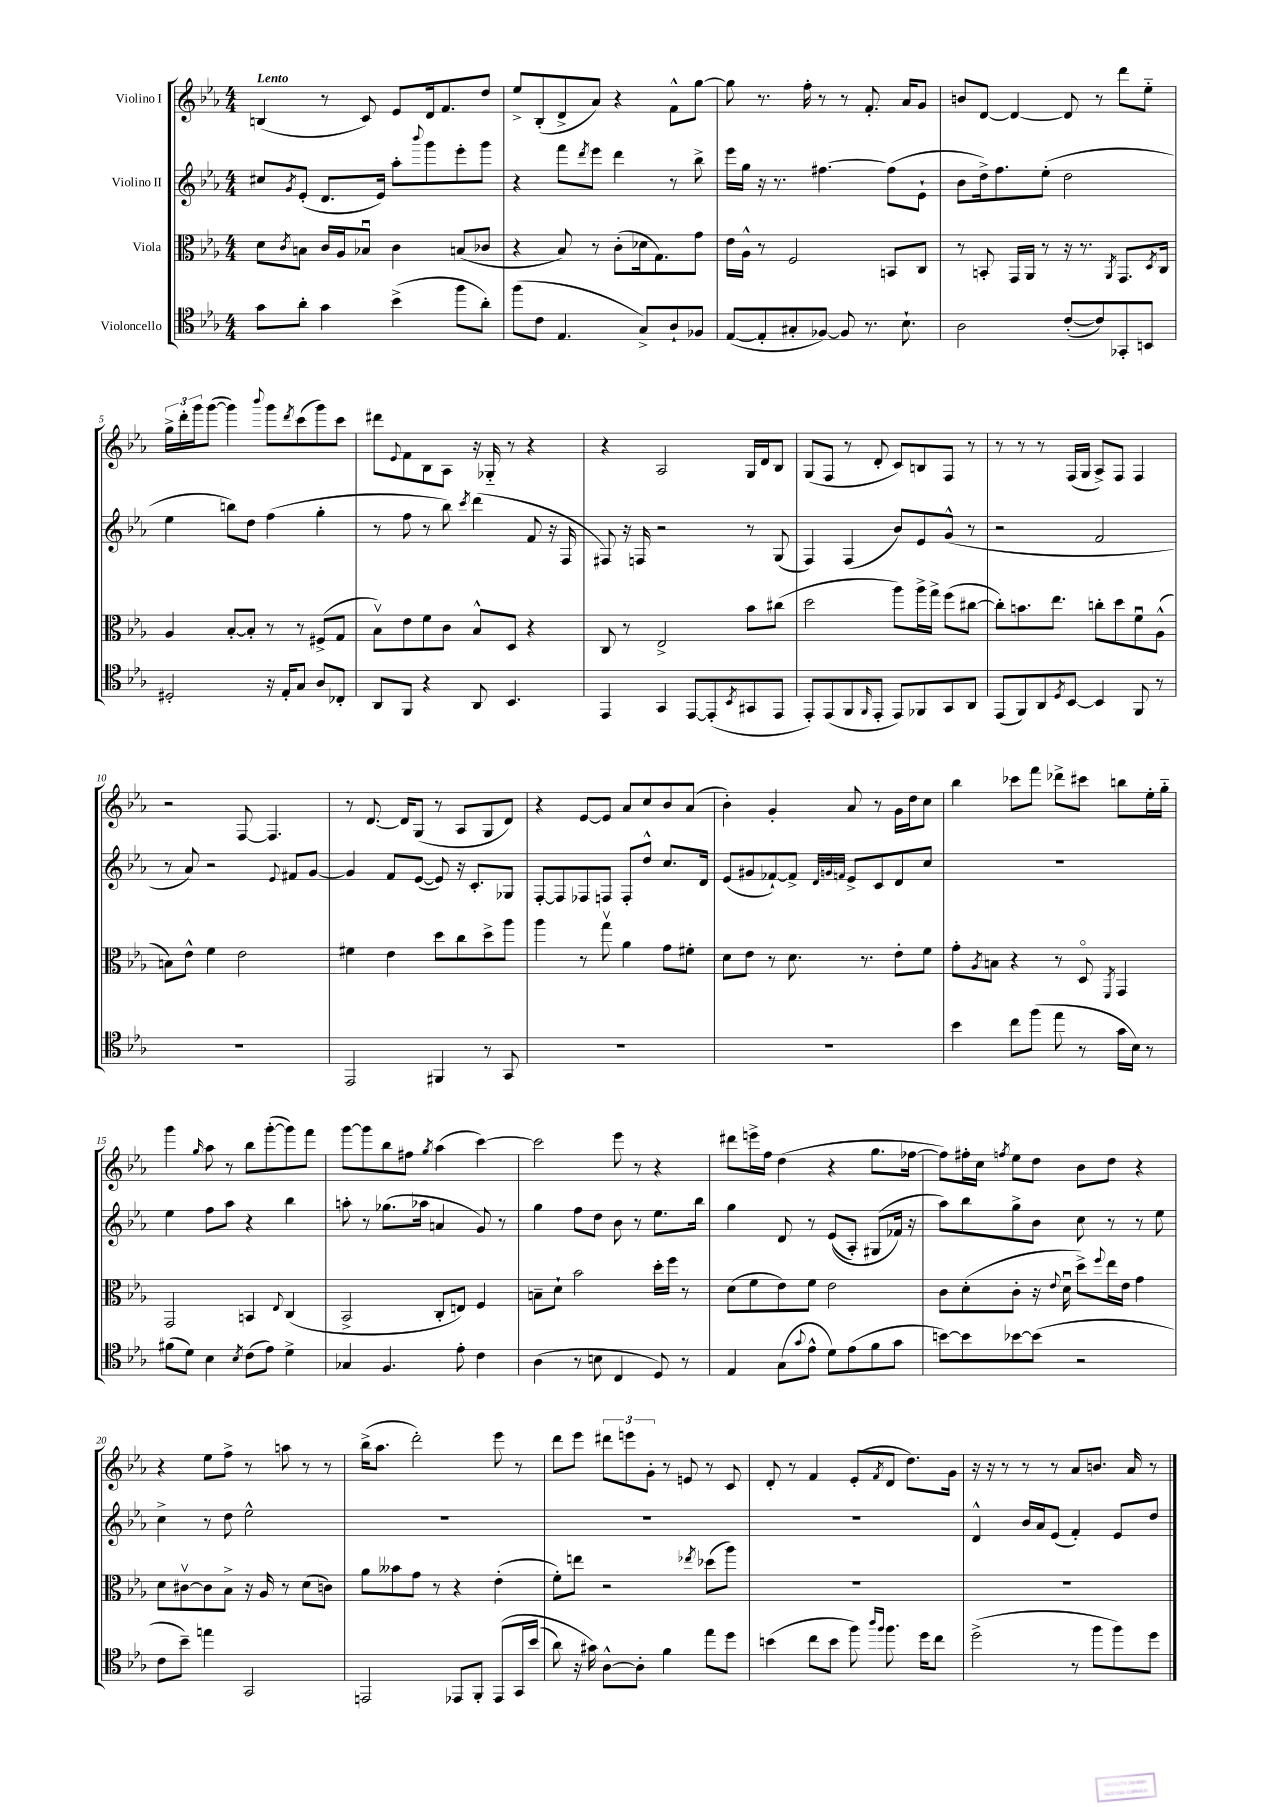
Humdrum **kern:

**kern	**kern	**kern	**kern
*staff4	*staff3	*staff2	*staff1
*clefC4	*clefC3	*clefG2	*clefG2
*k[b-e-a-]	*k[b-e-a-]	*k[b-e-a-]	*k[b-e-a-]
*M4/4	*M4/4	*M4/4	*M4/4
8g	8d	8cc#	(4B
.	8qc	8qg	.
8a-'	8B	(8e-'	.
4g	16c	8.d	8r
.	16A-	.	.
.	8B-u	.	8c)
.	.	16e-)	.
(4b-^	4c	8aa-'	8e-
.	.	8qqbbb-	.
.	.	8ggg	16d
.	.	.	8.f
8ff	(8B	8eee-'	.
8a-')	8c-	8ggg	8dd
=	=	=	=
(8ff	4r	4r	8ee-^
8c	.	.	(8B-'
4.E-	8B-)	8fff	8d^
.	.	8qddd	.
.	8r	8eee-	8a-)
.	(8c'	4ddd	4r
8G^)	16d-	.	.
.	8.G)	.	.
8A-`	.	8r	8f^^
8F-	8g	8bb-^	[8gg
=	=	=	=
([8E-	16e-	16eee-	8gg]
.	16A-^^	16gg	.
8E-']	8r	16r	8.r
.	.	8.r	.
8G#'	2F	.	.
.	.	.	16ff'
[8F-)	.	[4.ff#	8r
8F-]	.	.	8r
8.r	.	.	8.f'
.	8BB	(8ff#]	.
8.B-`	.	.	16a-
.	8C	8e-`	8g
=	=	=	=
2A-	8r	8b-	8b
.	8BB'	16dd^)	[8d
.	.	8.ff	.
.	16GG	.	4d_
.	16AA-	.	.
.	8r	(8ee-'	.
([8c'	16r	2dd	8d]
.	8.r	.	.
8c])	.	.	8r
.	8qAA-	.	.
8GG-'	8.GG	.	8ddd
8BB	.	.	8ee-'~
.	8qD	.	.
.	16C	.	.
=	=	=	=
2D#'	4A-	4ee-	24gg^
.	.	.	24ddd'
.	.	.	24ggg
.	.	.	([8ggg
.	[8B-'	8bb)	4ggg])
.	8B-']	8dd	.
.	.	.	8qqbbb-
16r	8r	(4ff	8ggg
16E-'	.	.	.
.	.	.	8qddd
8G	8r	.	(8ccc
8A-	(8F#^	4gg'	8ggg)
8C-'	8G	.	8ccc
=	=	=	=
8AA-	8B-v)	8r	8ddd#
.	.	.	8qqe-
8FF	8e-	8ff	8f
4r	8f	8r	8B-
.	8c	8bb-)	8A-
.	.	8qccc	.
8AA-	8B-^^	(4ddd	16r
.	.	.	16G-'~
4.BB-	8D	.	8r
.	4r	8f	4r
.	.	16r	.
.	.	16F	.
=	=	=	=
4EE-	8C	8F#)	4r
.	8r	16r	.
.	.	16F	.
4GG	2E-^	2r	2A-
[8EE-	.	.	.
(8EE-']	.	.	.
8qBB-	.	.	.
8GG#	8b-	8r	16G
.	.	.	16d
8EE-	(8cc#	(8G	8B-
=	=	=	=
8EE-')	2dd	4F)	(8G
(8EE-	.	.	8F
8FF	.	(4F	8r
16qqFF	.	.	.
8EE-'	.	.	8d'
8EE-)	8aa-)	8b-)	8c)
8FF-	16aa-^	8e-	8B
.	16gg^	.	.
8GG	(8ff	(8g^^	8F
8AA-	[8cc#	8r	8r
=	=	=	=
(8EE-	8cc#'])	2r	8r
8FF)	8.b	.	8r
8AA-	.	.	8r
.	8.ee-	.	.
8qD	.	.	.
[8BB-	.	.	(16F
.	.	.	16G
4BB-]	8cc'	2f	8A-^)
.	8dd	.	8F
8FF	8fu	.	4F
8r	(8A-^^	.	.
=	=	=	=
1r	8B)	8r	2r
.	8e-^^	8a-)	.
.	4f	2r	.
.	2e-	.	[8F
.	.	.	4.F]
.	.	8qqe-	.
.	.	8f#	.
.	.	[8g	.
=	=	=	=
2EE-	4f#	4g]	8r
.	.	.	[8.d
.	4e-	8f	.
.	.	.	16d]
.	.	([8e-	(8G
4FF#	8dd	8e-])	8r
.	8cc	16r	8A-
.	.	8.c'	.
8r	8dd^	.	8G
8GG	8aa-	8G-	8d)
=	=	=	=
1r	4aa-	[8F'	4r
.	.	8F]	.
.	8r	8F-	[8e-
.	8ggv	8F	8e-]
.	4a-	8F'	8a-
.	.	8dd^^	8cc
.	8g	8.cc	8b-
.	8f#'	.	(8a-
.	.	16d	.
=	=	=	=
1r	8d	(8e-	4b-')
.	8e-	8g#	.
.	8r	[8f-`)	4g'
.	8.d	8f-^]	.
.	.	32qqd	.
.	.	32qqg	.
.	.	32qqf	.
.	.	8e-^	8a-
.	8.r	.	.
.	.	8c	8r
.	8e-'	8d	16g
.	.	.	16dd
.	8f	8cc	8cc
=	=	=	=
4b-	8g'	1r	4bb-
.	8qA-	.	.
.	8B	.	.
8cc	4r	.	8ccc-
(8ff	.	.	8fff
8ee-	8r	.	8ddd-^
8r	8Do	.	8ccc#
.	8qFF	.	.
16g	4GG	.	8bb
16B-)	.	.	.
8r	.	.	16ee-'
.	.	.	16gg'~
=	=	=	=
(8f#	2GG	4ee-	4ggg
8d)	.	.	.
.	.	.	16qqgg
4B-	.	8ff	8aa-
.	.	8aa-	8r
8qB-	.	.	.
(8c	4BB	4r	8bb-
8e-)	.	.	([8ggg'
.	8qqE-	.	.
4d^	(4C	4bb-	8ggg])
.	.	.	8fff
=	=	=	=
4G-	2BB-^	8aa'	[8ggg
.	.	8r	8ggg]
4.F	.	(8.gg-	8bb-
.	.	.	8ff#
.	.	16aa-	.
.	.	.	8qgg
.	8C'	4a	(4aa-
8e-'	8E)	.	.
4c	4F	8g)	[4ccc)
.	.	8r	.
=	=	=	=
(4A-	8B~	4gg	2ccc]
.	8d`	.	.
8r	2b-	8ff	.
8B	.	8dd	.
4C	.	8b-	8eee-
.	.	8r	8r
8D)	16dd'	8.ee-	4r
.	16ff	.	.
8r	8r	.	.
.	.	16bb-	.
=	=	=	=
4E-	(8d	4gg	8ddd#
.	8f	.	16eee^
.	.	.	16ff
(8G	8e-)	8d	(4dd
8qqg	.	.	.
8e-^^	8f	8r	.
8d)	2e-	&((8e-	4r
(8e-	.	8A-')	.
8f	.	(8G#	8.gg
8g	.	16f-&)	.
.	.	16r	[16ff-
=	=	=	=
[8b)	8c	8aa-)	8ff-])
8b]	(8d'	8bb-	16ff#'
.	.	.	16cc
.	.	.	8qff
[8b-	8c'	8gg^	8ee-
(8b-]	16r	8b-	8dd
.	8qqe-	.	.
.	16du	.	.
2r	8dd^)	8cc	8b-
.	8qqff	.	.
.	16ee-	8r	8dd
.	16e-	.	.
.	4g	8r	4r
.	.	8ee-	.
=	=	=	=
8c	8d	4cc^	4r
8b-~)	[8c#v	.	.
4ee	8c#]	8r	8ee-
.	8B-^	8dd	8ff^
2GG	16r	2ee-^^	8r
.	16A-	.	.
.	8r	.	8aa
.	(8d	.	8r
.	8c)	.	8r
=	=	=	=
2EE	8a-	1r	(16bb-^
.	.	.	8.aa-
.	8b--	.	.
.	8g	.	2ddd')
.	8r	.	.
8EE-	4r	.	.
8FF'	.	.	.
&(8EE-	(4e-'	.	8eee-
16GG	.	.	8r
(16b-	.	.	.
=	=	=	=
8a-)	8f')	1r	8ddd
16r	8ee	.	8eee-
16g#&)	.	.	.
[8A-^^	2r	.	12ddd#
.	.	.	12eee
8A-']	.	.	.
.	.	.	12g'
4f	.	.	8r
.	.	.	8e
.	8qee-	.	.
8ee-	(8dd-	.	8r
8dd	8aa-)	.	8c
=	=	=	=
(4b	1r	1r	8d'
.	.	.	8r
8cc	.	.	4f
8b	.	.	.
8ff)	.	.	(8e-'
16qqaa-	.	.	.
16qqff	.	.	8qf
8.ff	.	.	8d
.	.	.	8.dd)
16dd	.	.	.
8cc	.	.	.
.	.	.	16g
=	=	=	=
(2dd^	1r	4d^^	16r
.	.	.	16r
.	.	.	8r
.	.	16b-	8r
.	.	16a-	.
.	.	(8e-	8r
8r	.	4f')	8a-
8ff	.	.	8.b
8ff)	.	8e-	.
.	.	.	16a-
8dd	.	8dd	8r
==	==	==	==
*-	*-	*-	*-
